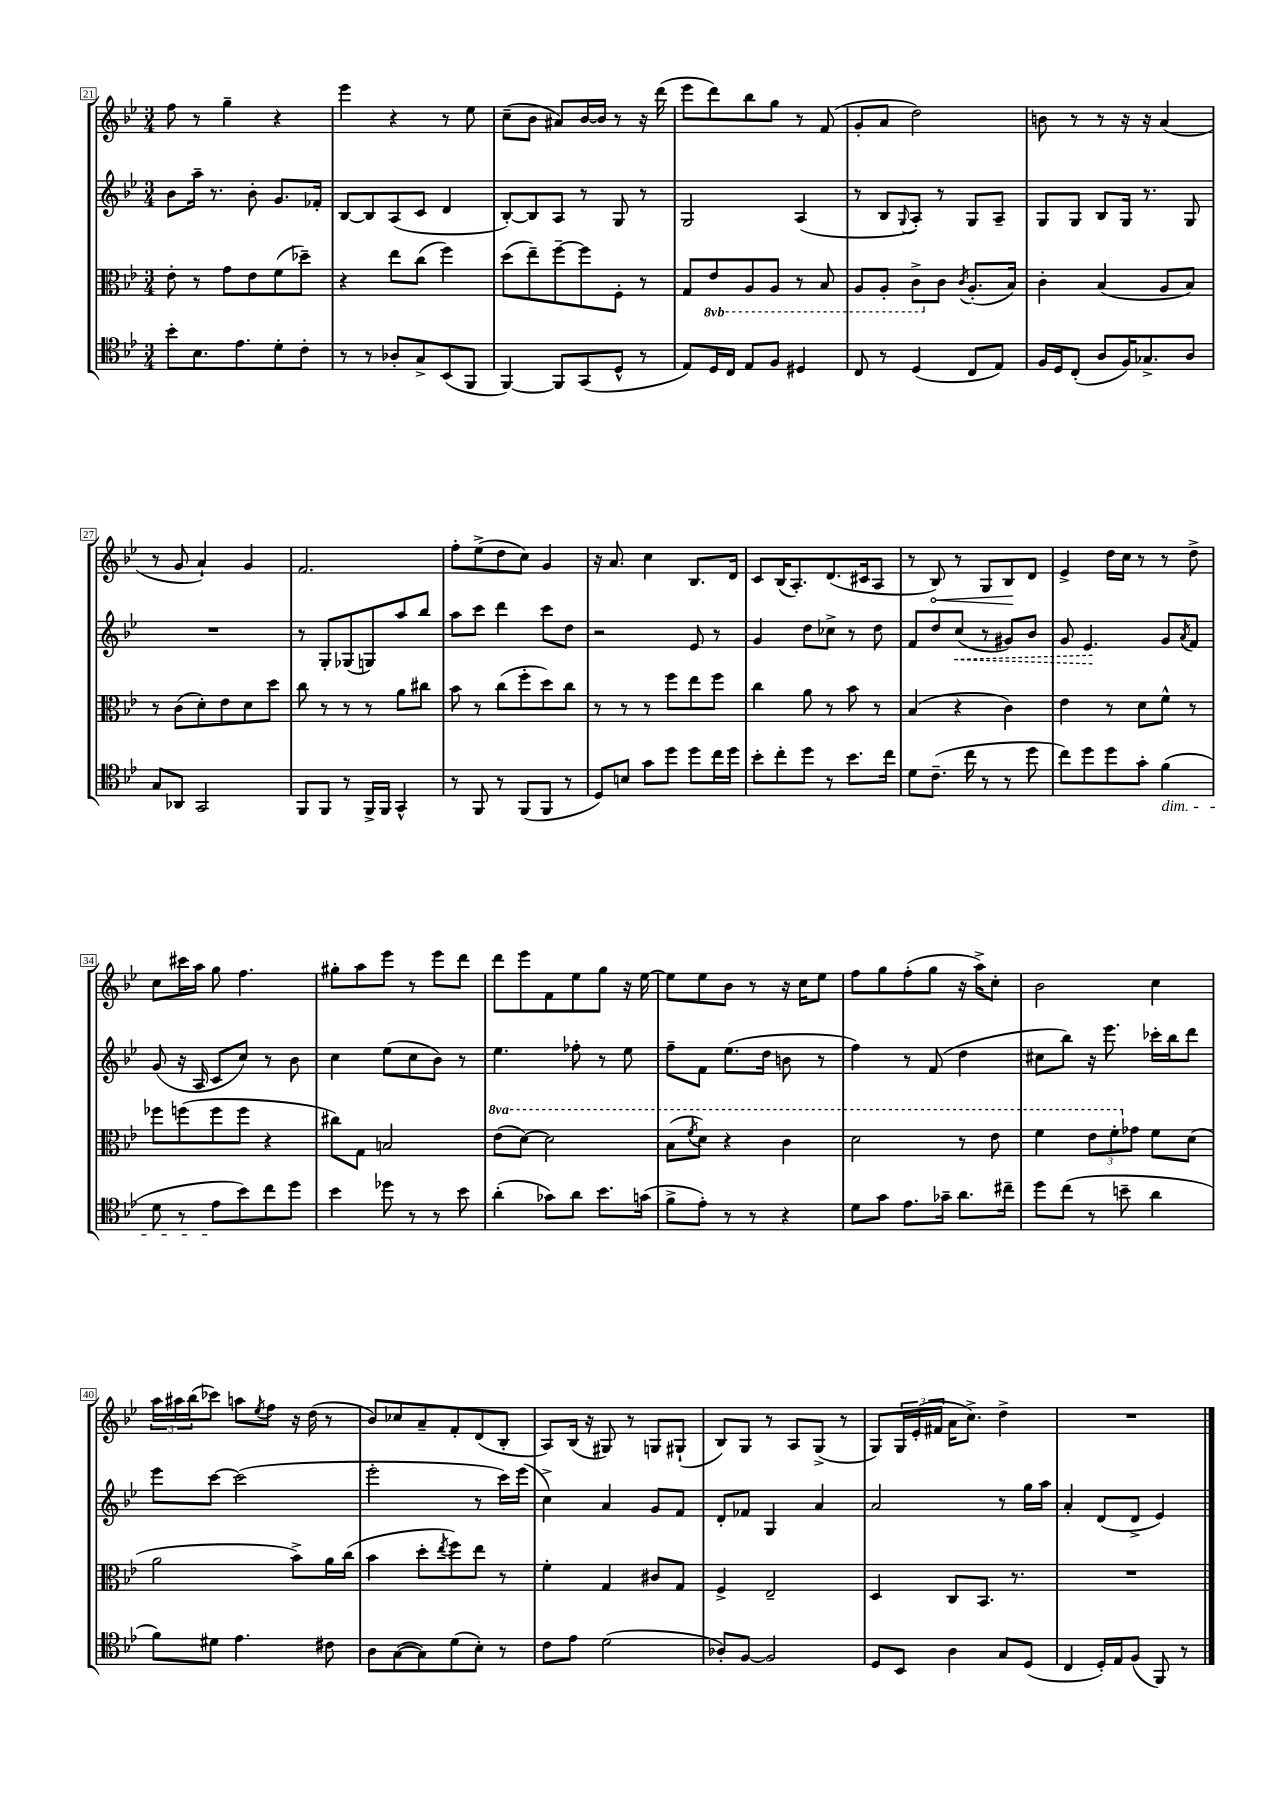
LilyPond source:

<<
\new StaffGroup <<
\new Staff = "s0" {
    \clef treble \key bes \major \numericTimeSignature \time 3/4
    f''8 r8 g''4-- r4 |
    ees'''4 r4 r8 ees''8 |
    c''8--( bes'8 ais'8) bes'16~ bes'16 r8 r16 d'''16( |
    ees'''8 d'''8) bes''8 g''8 r8 f'8( |
    g'8-. a'8 d''2) |
    b'8 r8 r8 r16 r16 a'4( |
    r8 g'8 a'4-!) g'4 |
    f'2. |
    f''8-. ees''8->( d''8 c''8) g'4 |
    r16 a'8. c''4 bes8. d'16 |
    c'8 bes16( a8.-.) d'8.( cis'16 a8 |
    r8 \once \override Hairpin.circled-tip = ##t bes8\<) r8 g8 bes8\! d'8 |
    ees'4-> d''16 c''16 r8 r8 d''8-> |
    c''8 cis'''16 a''16 g''8 f''4. |
    gis''8-. a''8 ees'''8 r8 ees'''8 d'''8 |
    d'''8 ees'''8 f'8 ees''8 g''8 r16 ees''16~ |
    ees''8 ees''8 bes'8 r8 r16 c''16 ees''8 |
    f''8 g''8 f''8-.( g''8 r16 a''16->) c''8-. |
    bes'2 c''4 |
    \tuplet 3/2 { a''16 ais''16 bes''16( } ces'''8) a''8 \acciaccatura { ees''8 } f''8 r16 d''16( r8 |
    bes'8) ces''8 a'8-- f'8-. d'8( bes8-. |
    a8) bes16( r16 gis8) r8 g8 gis8-!( |
    bes8) g8 r8 a8 g8->( r8 |
    g8) \tuplet 3/2 { g16 ees'16-.( fis'16 } a'16 c''8.->) d''4-> |
    R2. \bar "|." |
}
\new Staff = "s1" {
    \clef treble \key bes \major \numericTimeSignature \time 3/4
    bes'8 a''16-- r8. bes'8-. g'8. fes'16-. |
    bes8~ bes8 a8( c'8 d'4 |
    bes8~-.) bes8 a8 r8 g8 r8 |
    g2 a4( |
    r8 bes8 \appoggiatura { g8 } a8-.) r8 g8 a8-- |
    g8 g8 bes8 g16 r8. g8 |
    R2. |
    r8 g8-. ges8( g8) a''8 bes''8 |
    a''8 c'''8 d'''4 c'''8 d''8 |
    r2 ees'8 r8 |
    g'4 d''8 ces''8-> r8 d''8 |
    f'8 d''8 \once \override Hairpin.style = #'dashed-line c''8\<( r8 gis'8) bes'8 |
    g'8 ees'4.\! g'8 \acciaccatura { a'8 } f'8 |
    g'8( r16 a16 c'8 c''8) r8 bes'8 |
    c''4 ees''8( c''8 bes'8) r8 |
    ees''4. fes''8-. r8 ees''8 |
    f''8-- f'8 ees''8.( d''16 b'8 r8 |
    f''4) r8 f'8( d''4 |
    cis''8 bes''8) r16 ees'''8. ces'''16-. bes''16 d'''8 |
    ees'''8 c'''8~ c'''2( |
    ees'''2-. r8 c'''16) ees'''16( |
    c''4->) a'4 g'8 f'8 |
    d'8-. fes'8 g4 a'4 |
    a'2 r8 g''16 a''16 |
    a'4-. d'8( d'8-> ees'4) \bar "|." |
}
\new Staff = "s2" {
    \clef alto \key bes \major \numericTimeSignature \time 3/4 \set Staff.ottavationMarkups = #ottavation-simple-ordinals
    ees'8-. r8 g'8 ees'8 f'8( des''8--) |
    r4 ees''8 c''8( f''4) |
    d''8( ees''8--) f''8~-- f''8 f8-. r8 |
    g8 \ottava #-1 ees8 a,8 a,8 r8 bes,8 |
    a,8 a,8-. c8-> \ottava #0 c'8 \acciaccatura { c'8 } a8.-.( bes16) |
    c'4-. bes4( a8 bes8) |
    r8 c'8( d'8-.) ees'8 d'8 d''8 |
    c''8 r8 r8 r8 a'8 cis''8 |
    bes'8 r8 c''8( f''8-. d''8) c''8 |
    r8 r8 r8 f''8 ees''8 f''8 |
    c''4 a'8 r8 bes'8 r8 |
    bes4( r4 c'4) |
    ees'4 r8 d'8 f'8-^ r8 |
    fes''8 f''8( f''8 f''8 r4 |
    cis''8) g8 b2 |
    \ottava #1 ees''8( d''8~) d''2 |
    bes'8( \acciaccatura { f''8 } d''8) r4 c''4 |
    d''2 r8 ees''8 |
    f''4 \tuplet 3/2 { ees''8 f''8-. \ottava #0 ges'8 } f'8 d'8( |
    a'2 bes'8->) a'16 c''16( |
    bes'4 d''8-. \acciaccatura { ees''8 } f''8) ees''8 r8 |
    f'4-. g4 cis'8 g8 |
    f4-> ees2-- |
    d4 c8 bes,8. r8. |
    R2. \bar "|." |
}
\new Staff = "s3" {
    \clef tenor \key bes \major \numericTimeSignature \time 3/4
    bes'8-. bes8. ees'8. d'8-. c'8-. |
    r8 r8 aes8-. g8-> bes,8( f,8 |
    f,4~) f,8 g,8( d8-^ r8 |
    ees8) d16 c16 ees8 f8 dis4 |
    c8 r8 d4( c8 ees8) |
    f16 d16 c8-.( a8 f16) ges8.-> a8 |
    g8 aes,8 g,2 |
    f,8 f,8 r8 f,16-> f,16 g,4-^ |
    r8 f,8 r8 f,8( f,8 r8 |
    d8) b8 g'8 d''8 d''8 c''16 d''16 |
    bes'8-. c''8-. d''8 r8 bes'8. c''16 |
    d'8 c'8.--( c''16 r8 r8 d''8 |
    c''8) d''8 d''8 g'8-. f'4\dim( |
    d'8 r8 ees'8\! bes'8) c''8 d''8 |
    bes'4 des''8 r8 r8 bes'8 |
    a'4-.( ges'8) a'8 bes'8. g'16( |
    f'8-> ees'8-.) r8 r8 r4 |
    d'8 g'8 ees'8. ges'16-- a'8. cis''16-- |
    d''8 c''8( r8 b'8-- a'4 |
    f'8) dis'8 ees'4. cis'8 |
    a8 g8~( g8) d'8( bes8-.) r8 |
    c'8 ees'8 d'2( |
    aes8-.) f8~ f2 |
    d8 bes,8 a4 g8 d8( |
    c4 d16-.) ees16 f8( f,8) r8 \bar "|." |
}
>>
>>
\layout { \context { \Score currentBarNumber = #21 \override BarNumber.stencil = #(make-stencil-boxer 0.1 0.3 ly:text-interface::print) } }
